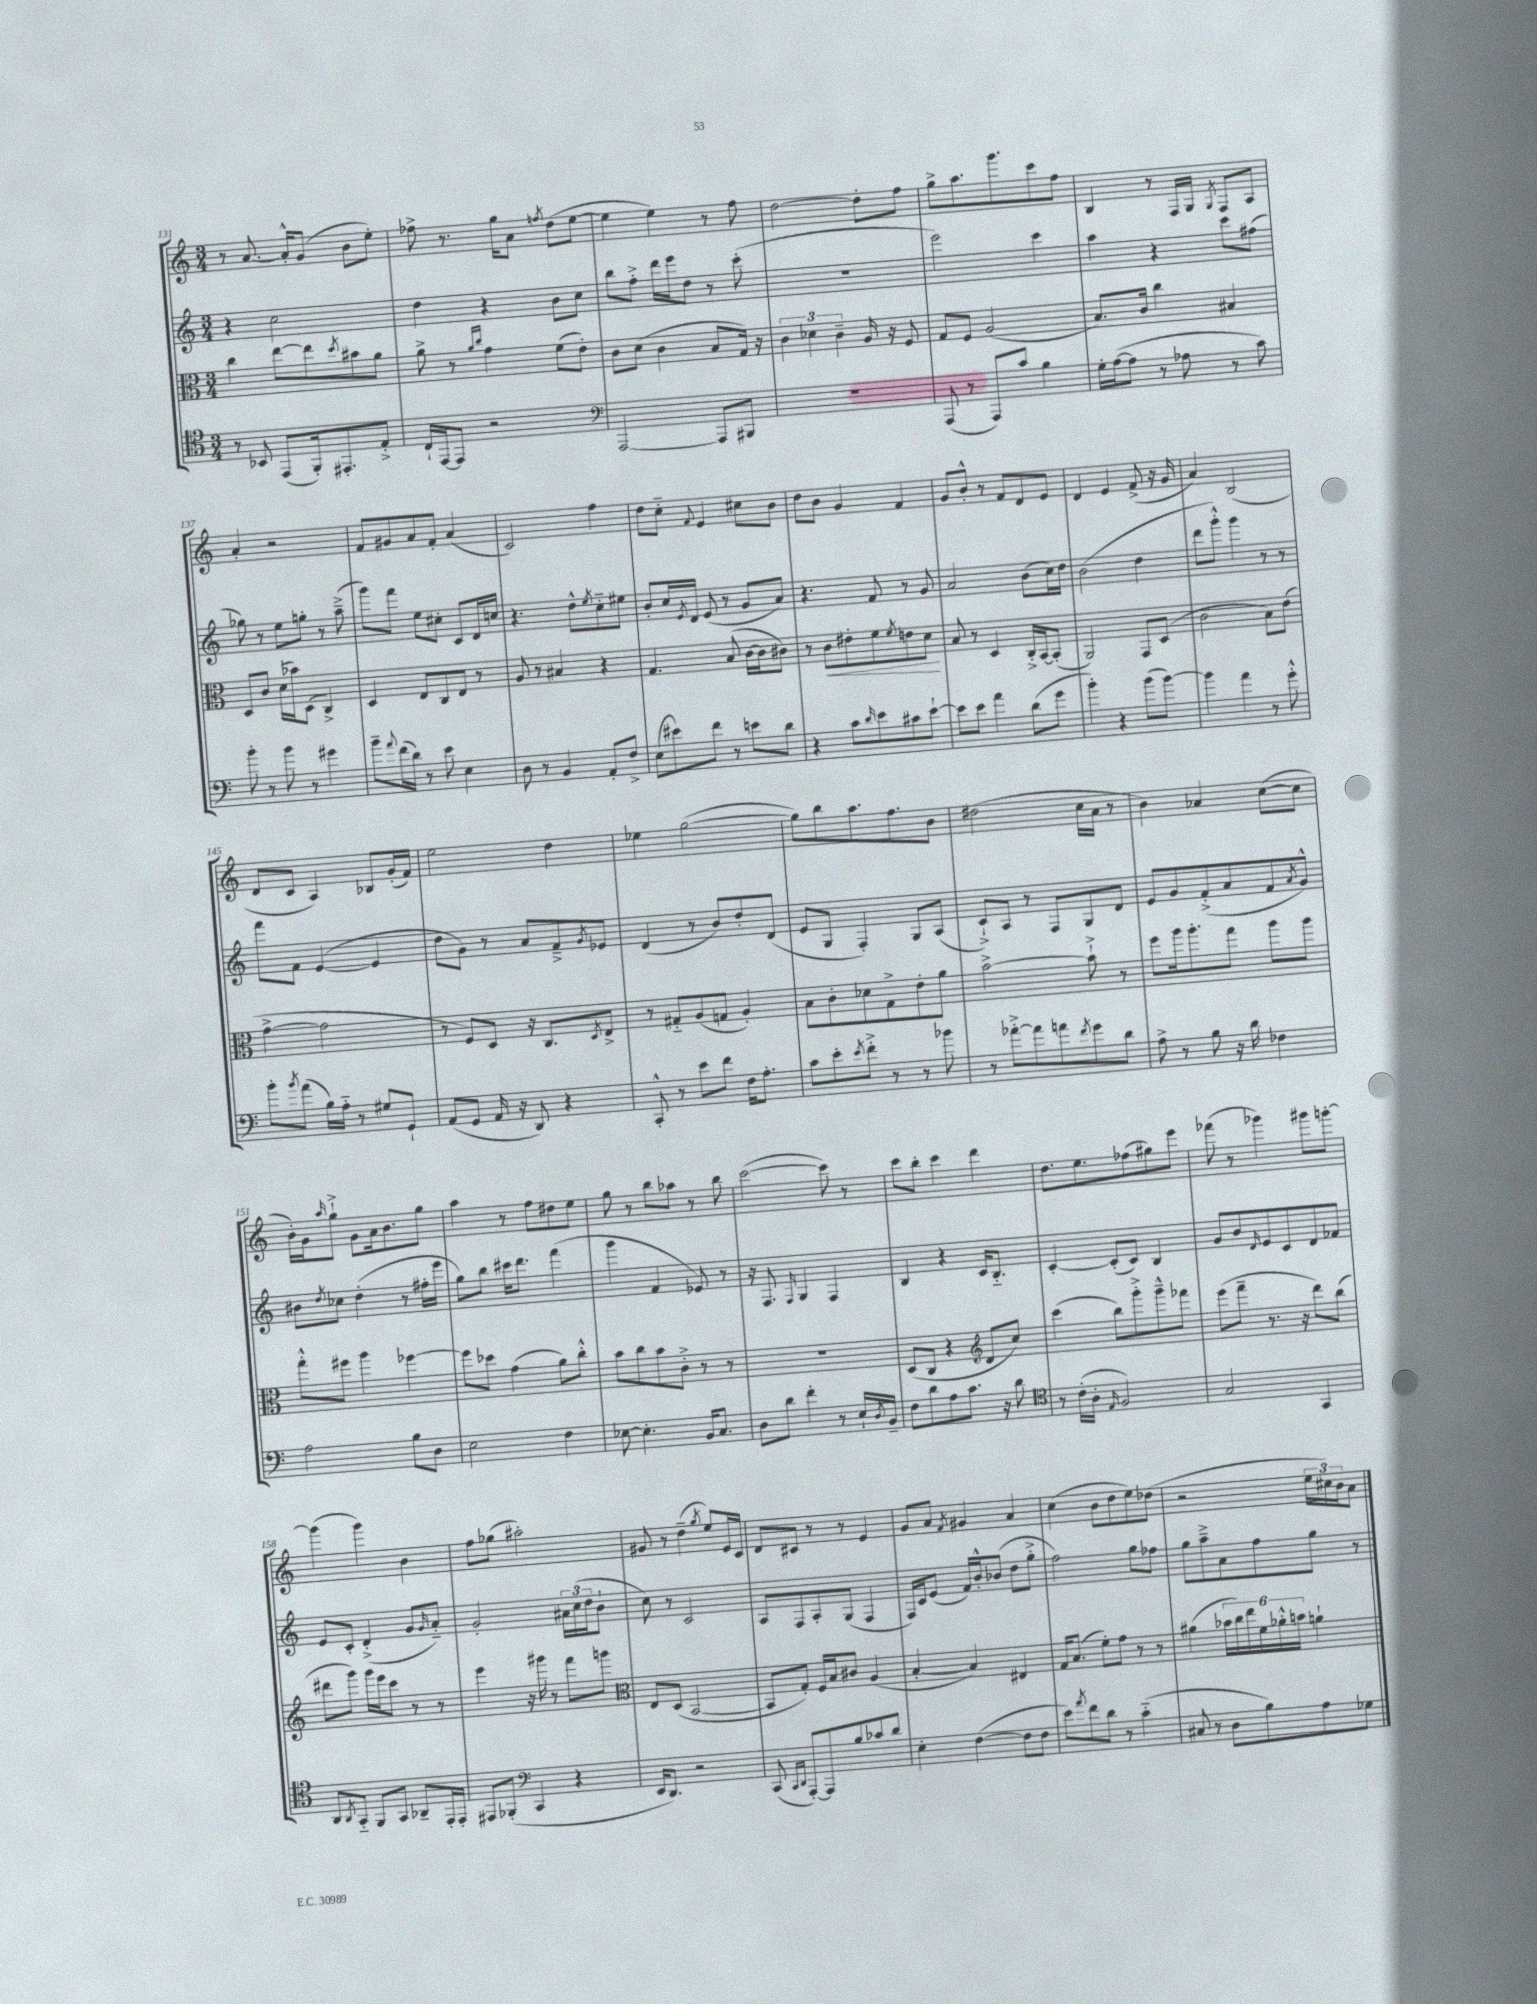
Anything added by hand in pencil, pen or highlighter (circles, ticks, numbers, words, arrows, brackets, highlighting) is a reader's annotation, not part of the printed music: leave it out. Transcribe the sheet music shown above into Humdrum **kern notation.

**kern	**kern	**kern	**kern
*staff4	*staff3	*staff2	*staff1
*clefC4	*clefC3	*clefG2	*clefG2
*k[]	*k[]	*k[]	*k[]
*M3/4	*M3/4	*M3/4	*M3/4
8r	4cc	4r	8r
8BB-	.	.	[8.a
(8EE	[8ee	2cc	.
.	.	.	16a'^^]
16FF')	8ee]	.	(8g
8.EE#'	.	.	.
.	8qdd	.	.
.	8b#	.	8b
8E'^	8a	.	8ee')
=	=	=	=
16C`	8a^	4dd	8ff-^
[16EE	.	.	.
8EE]	8r	.	8.r
.	16qqa	.	.
.	16qqcc	.	.
2r	4g	4r	.
.	.	.	16gg
.	.	.	8a
.	.	.	8qff
.	(8f	8b	(8dd
.	8e')	8cc	[8ee
=	=	=	=
*clefF4	*	*	*
[2AAA	8c	8bb	4ee]
.	(8d	8ff'^	.
.	4c	16ddd	4ee)
.	.	16eee	.
.	.	8dd	.
8AAA]	8B	8r	8r
8BBB#	16G)	(8ccc'	8ff
.	16r	.	.
=	=	=	=
2.r	6c	2.r	[2dd
.	6d-	.	.
.	6c~	.	.
.	16A	.	8dd']
.	16r	.	.
.	8F	.	8ff
=	=	=	=
(8AAA	8G	2eee)	8gg^
8r	8F	.	8.aa
8AAA)	(2A	.	.
.	.	.	8.ggg
8c	.	.	.
4B	.	4ccc	8ccc
.	.	.	8ff
=	=	=	=
16G'	8.B)	4aa	4B
([16A	.	.	.
8A]	.	.	.
.	16c	.	.
8r	4cc	4r	8r
8A-	.	.	16F
.	.	.	16G
.	.	.	8qG
8r	4B#	8ccc	8F
8c)	.	(8ff#	8A
=	=	=	=
8b'	8D	8gg-)	4a'
8r	8c	8r	.
8b	(16d	8ee	2r
.	16b-)	.	.
8r	(8D	8gg'	.
4g#	4C^)	8r	.
.	.	(8aa~^	.
=	=	=	=
8b~	4D	8ggg)	8f
8qqa	.	.	.
(16f	.	8fff	8g#
16d)	.	.	.
8r	8E	8ee	8a
8e	8C	8cc#'	8f'
4E	8E	8c	(4a
.	8r	16d	.
.	.	16cc	.
=	=	=	=
8D	8A	4.r	2c)
8r	8r	.	.
4BB	4B#	.	.
.	.	8dd^^	.
.	.	8qee	.
8AA'	4r	8cc'~	4ff
8F^	.	8ee#	.
=	=	=	=
(8E	4.G	8b'	8dd
8e#)	.	16cc	8cc'~
.	.	8qe	.
.	.	16d	.
.	.	.	8qqf
8f	.	(8e	4e
8r	(8B	8r	.
8e	[16c	8g	8cc#
.	16c]	.	.
8d	8c#)	8a)	8b
=	=	=	=
4r	8r	4.r	8dd
.	8c	.	8b
8c	8e#'	.	4g
16qqd	.	.	.
8e	8f	8f	.
.	8qf	.	.
8c#	8e	8r	4f
[8e`	8d	8g	.
=	=	=	=
8e]	8B	2a	8g
8e	8r	.	8b'^^
4a	4D	.	8r
.	.	.	8f
(8d	16C'^	(8b	8d
.	[16BB	.	.
8g	(8BB']	16cc)	8e
.	.	16dd	.
=	=	=	=
4b')	2AA)	(2b	4d
4r	.	.	4e
(8b	8GG	4dd	(8f^
[8b)	(8D	.	16r
.	.	.	16g
=	=	=	=
4b]	2c	8ddd	4a)
.	.	8ggg'^^)	.
4a	.	4ggg	(2B
8r	8B)	8r	.
8g'^^	(8e	8r	.
=	=	=	=
8b'	[4g^	8fff	8d
8qb	.	.	.
(8a	.	8f	8c
16B)	2g]	([4e	4A)
16A'~	.	.	.
8r	.	.	.
8G#	.	4e]	8B-
8GG`	.	.	(16g'
.	.	.	16f)
=	=	=	=
(8AA	8r	8dd	2ee
8GG	8F)	8g)	.
16AA	8D	8r	.
16r	.	.	.
8DD)	16r	8a	.
.	8.C	.	.
4r	.	8f~^	4dd
.	8qD	8qg	.
.	8E^	8e-	.
=	=	=	=
8CC'^^	8r	(4d	4ee-
8r	8G#'~	.	.
8e	(8A	8r	([2gg
8f	8G	8b)	.
16F	4A')	8dd'	.
8.A'	.	.	.
.	.	(8d	.
=	=	=	=
8c	8B	8e	8gg])
8e'	8c'	8G	8bb
8qe	.	.	.
8f'^	8d-	4F')	8.aa
8r	8G^	.	.
.	.	.	8.ff
8r	8e'	8G	.
8b-	8a	(8A	8b
=	=	=	=
8r	[2b^	8c`^)	(2dd#
[8a-'^	.	8A	.
8a-]	.	8r	.
8a	.	8F	.
8qf	.	.	.
8g	8b`^]	8G	16cc
.	.	.	16a
8d	8r	8d	8r
=	=	=	=
8A^	8ff	8e	4b)
8r	16aa	8g	.
.	8.aa'	.	.
8B	.	(8f'^	4a-
16r	8gg	8a	.
16d	.	.	.
4F-	8aa	8f	([8cc
.	.	8qa	.
.	8aa	8g^^)	8cc]
=	=	=	=
2A	8gg'^^	8b#	16b')
.	.	.	16g
.	.	8qdd	16qqaa
.	8ff#	8cc-	8gg`^
.	4aa	(4dd'	8g
.	.	.	16a
.	.	.	8.b
8B	[4ff-	8r	.
8D	.	16ff#'	8gg
.	.	16eee	.
=	=	=	=
2E	8ff-]	8gg)	4aa
.	8dd-	8bb	.
.	(4g	16ccc#	8r
.	.	8.ddd	.
.	.	.	8ff
4F	8a)	(4fff	8dd#
.	8cc'^^	.	8ee
=	=	=	=
[8E-	8b	4ggg	8gg
4.E-']	8cc	.	8r
.	8b	4f	8bb
.	8c'^	.	8aa-
16BB	8r	8e-)	8r
8.C	.	.	.
.	8r	8r	8bb
=	=	=	=
8D	2.r	16r	([2ccc
.	.	8.F	.
8d	.	.	.
.	.	16qqF	.
4f'	.	4G	.
8r	.	4F	8ccc])
16E`	.	.	8r
8qD	.	.	.
16BB~	.	.	.
=	=	=	=
8F	(8D	4B	8ccc
8d	8C	.	8bb'
8A	4r	4r	4ccc
8.c	.	.	.
*	*clefG2	*	*
.	8d	16c	4ddd
16r	.	8.B'~	.
8d	8cc)	.	.
=	=	=	=
*clefC4	*	*	*
8r	(4ccc	[4c'	8.dd
(16c'	.	.	.
16A'	.	.	8.ee
16qqE	.	.	.
2F)	8bb)	(8c']	.
.	8ggg'^	8c)	(8ff-
.	8ggg~^^	4B	8gg#)
.	8fff-	.	8eee
=	=	=	=
2G	(8eee	8g	(8fff-
.	8fff~	8b	8r
.	.	16qqd	.
.	8.r	8e	4ggg-)
.	.	8c	.
.	16r	.	.
4GG	8ddd)	8d	8ggg#
.	(8bb	8f-	[8ggg'
=	=	=	=
8AA	8ddd#	8e	(4ggg]
8qAA	.	.	.
8GG'~	8ggg)	8c'	.
8FF	16ggg	(4d'^	4ggg)
.	16eee	.	.
8GG	8ccc	.	.
8AA-~	8r	8g	4b
.	.	16qqg	.
16EE'	8r	8a'~)	.
16EE'	.	.	.
=	=	=	=
8EE#	4eee	2g'	8ff
(8FF-'	.	.	(8gg-
*clefF4	*	*	*
4CC	16r	.	2aa#')
.	16ggg#	.	.
.	8r	.	.
4r	8fff	24a#	.
.	.	(24cc	.
.	.	24dd	.
.	8ggg	8b`	.
=	=	=	=
*	*clefC3	*	*
16EE	8E	8cc)	8g#
8.DD)	.	.	.
.	(8D	8r	8r
2r	[2BB	2c	(4dd~
.	.	.	8qgg
.	.	.	8ee)
.	.	.	16e
.	.	.	16c
=	=	=	=
(8CC	8BB]	8A	8d
16qqCC	.	.	.
16qqDD	.	.	.
[8AAA')	8G')	8F	8c#
8AAA]	16F	8A'	8r
.	16B	.	.
8B	8c#	(8G	8r
8c-	(4A	4F	4e
8d	.	.	.
=	=	=	=
4E'	[4B'	16F)	8g
.	.	16c	.
.	.	(8e	8a
.	.	.	8qf
([4F	4B])	16f)	4g#
.	.	16b'^^	.
.	.	(8b-	.
8F]	4E#	8dd	4a
8F	.	8gg'^	.
=	=	=	=
8e)	16G	2ff)	(4cc
.	(8.B	.	.
8qa	.	.	.
8f	.	.	.
8d	8f')	.	8b
8r	8g	.	8dd
(4c'~	8r	8gg	8ee)
.	8r	8ff-	(8dd-
=	=	=	=
8C#	(4a#	8gg	2r
8r	.	8aa~^	.
8D	24b-	8a	.
.	24cc)	.	.
.	24ee	.	.
8B)	24f	8ff	.
.	24a-'^^	.	.
.	24b	.	.
8A	4a`	8gg	24ee
.	.	.	24cc#)
.	.	.	24b
8G-	.	8r	8a
==	==	==	==
*-	*-	*-	*-
